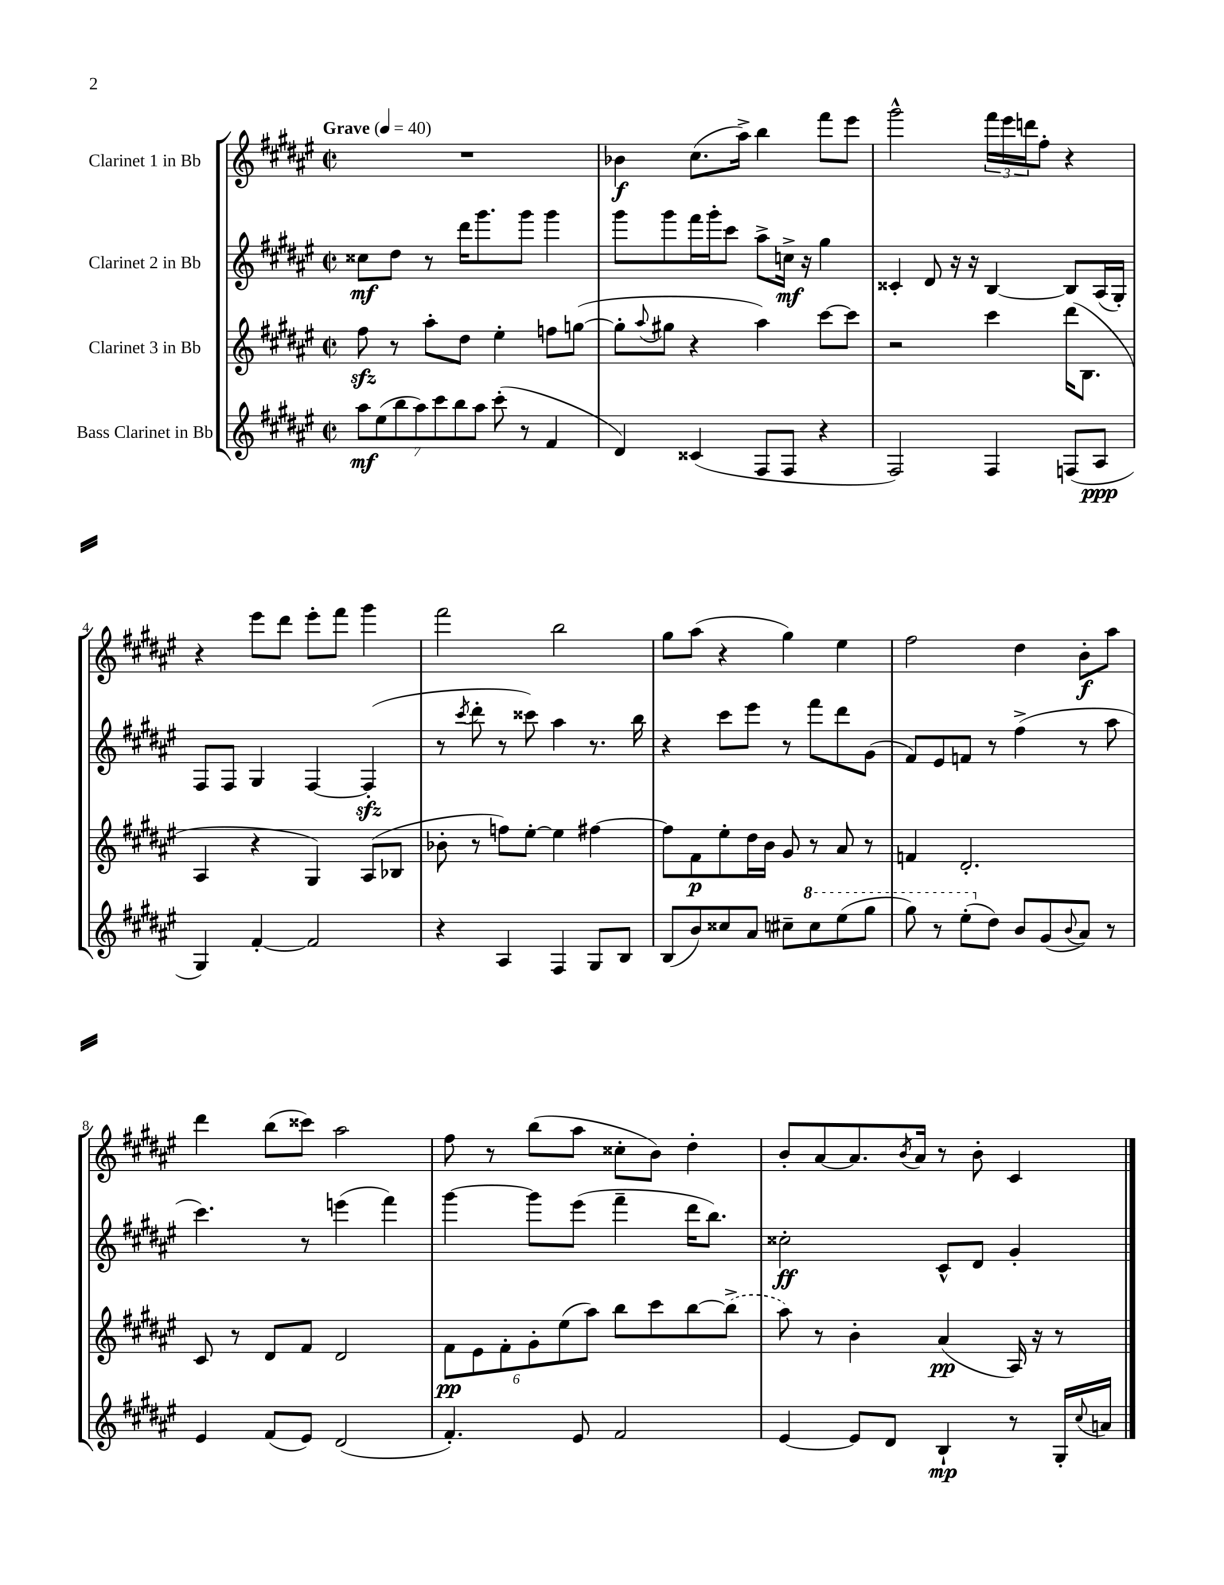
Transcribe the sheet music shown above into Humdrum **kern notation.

**kern	**dynam	**kern	**dynam	**kern	**dynam	**kern	**dynam
*part4	*part4	*part3	*part3	*part2	*part2	*part1	*part1
*staff4	*staff4	*staff3	*staff3	*staff2	*staff2	*staff1	*staff1
*I"Bass Clarinet in Bb	*	*I"Clarinet 3 in Bb	*	*I"Clarinet 2 in Bb	*	*I"Clarinet 1 in Bb	*
*clefG2	*	*clefG2	*	*clefG2	*	*clefG2	*
*k[f#c#g#d#a#e#]	*	*k[f#c#g#d#a#e#]	*	*k[f#c#g#d#a#e#]	*	*k[f#c#g#d#a#e#]	*
*M2/2	*	*M2/2	*	*M2/2	*	*M2/2	*
*met(c|)	*	*met(c|)	*	*met(c|)	*	*met(c|)	*
*MM40	*	*MM40	*	*MM40	*	*MM40	*
=1	=1	=1	=1	=1	=1	=1	=1
!	!	!	!	!	!	!LO:TX:a:B:t=Grave	!
14aa#\L	mf	8ff#zz\	.	8cc##X\L	mf	1r	.
(14ee#\	.	.	.	.	.	.	.
.	.	8r	.	8dd#\J	.	.	.
14bb\	.	.	.	.	.	.	.
14aa#\)	.	.	.	.	.	.	.
.	.	8aa#'\L	.	8r	.	.	.
14ccc#\	.	.	.	.	.	.	.
14bb\	.	.	.	.	.	.	.
.	.	8dd#\J	.	16ddd#\KL	.	.	.
14aa#\J	.	.	.	.	.	.	.
.	.	.	.	8.ggg#\	.	.	.
(8ccc#'\	.	4ee#'\	.	.	.	.	.
8r	.	.	.	8ggg#\J	.	.	.
4f#/	.	8ffn\L	.	4ggg#\	.	.	.
.	.	([8ggn\J	.	.	.	.	.
=2	=2	=2	=2	=2	=2	=2	=2
4d#/)	.	8gg'\L]	.	8ggg#\L	.	4b-X\	f
.	.	8qqaa#/	.	.	.	.	.
.	.	8gg#X\J	.	8ggg#\	.	.	.
(4c##X/	.	4r	.	16fff#\L	.	(8.cc#\L	.
.	.	.	.	16ggg#'\J	.	.	.
.	.	.	.	8ccc#\J	.	.	.
.	.	.	.	.	.	16aa#^\Jk)	.
8F#/L	.	4aa#\)	.	8aa#^\L	.	4bb\	.
8F#/J	.	.	.	16ccn^\Jk	mf	.	.
.	.	.	.	16r	.	.	.
4r	.	[8ccc#\L	.	4gg#\	.	8fff#\L	.
.	.	8ccc#\J]	.	.	.	8eee#\J	.
=3	=3	=3	=3	=3	=3	=3	=3
2F#/)	.	2r	.	4c##X'/	.	2ggg#^^\	.
.	.	.	.	8d#/	.	.	.
.	.	.	.	16r	.	.	.
.	.	.	.	16r	.	.	.
4F#/	.	4ccc#\	.	[4B/	.	24fff#\LL	.
.	.	.	.	.	.	24eee#\	.
.	.	.	.	.	.	24dddn\J	.
.	.	.	.	.	.	8ff#'\J	.
(8Fn/L	.	(16ddd#\KL	.	8B/L]	.	4r	.
.	.	8.B\J	.	.	.	.	.
8A#/J	ppp	.	.	(16A#/L	.	.	.
.	.	.	.	16G#'/JJ)	.	.	.
!!LO:LB:g=z
=4	=4	=4	=4	=4	=4	=4	=4
4G#/)	.	4A#/	.	8F#/L	.	4r	.
.	.	.	.	8F#/J	.	.	.
[4f#'/	.	4r	.	4G#/	.	8eee#\L	.
.	.	.	.	.	.	8ddd#\J	.
2f#/]	.	4G#/)	.	[4F#/	.	8eee#'\L	.
.	.	.	.	.	.	8fff#\J	.
.	.	(8A#/L	.	(4F#zz'/]	.	4ggg#\	.
.	.	8B-X/J	.	.	.	.	.
=5	=5	=5	=5	=5	=5	=5	=5
4r	.	8b-X'\	.	8r	.	2fff#\	.
.	.	.	.	8qccc#/	.	.	.
.	.	8r	.	8ddd#'\	.	.	.
4A#/	.	8ffn\L)	.	8r	.	.	.
.	.	[8ee#'\J	.	8ccc##X\)	.	.	.
4F#/	.	4ee#\]	.	4aa#\	.	2bb\	.
8G#/L	.	[4ff#X\	.	8.r	.	.	.
8B/J	.	.	.	.	.	.	.
.	.	.	.	16bb\	.	.	.
=6	=6	=6	=6	=6	=6	=6	=6
(8B/L	.	8ff#\L]	.	4r	.	8gg#\L	.
8b/)	.	8f#\	p	.	.	(8aa#\J	.
8cc##X/	.	8ee#'\	.	8ccc#\L	.	4r	.
8a#/J	.	16dd#\L	.	8eee#\J	.	.	.
.	.	16b\JJ	.	.	.	.	.
8cc#X~\L	.	8g#/	.	8r	.	4gg#\)	.
*8va	*	*	*	*	*	*	*
8ccc#\	.	8r	.	8fff#\L	.	.	.
(8eee#\	.	8a#/	.	8ddd#\	.	4ee#\	.
8ggg#\J	.	8r	.	(8g#\J	.	.	.
=7	=7	=7	=7	=7	=7	=7	=7
8ggg#\)	.	4fn/	.	8f#/L)	.	2ff#\	.
8r	.	.	.	8e#/	.	.	.
(8eee#'\L	.	2.d#'/	.	8fn/J	.	.	.
*X8va	*	*	*	*	*	*	*
8dd#\J)	.	.	.	8r	.	.	.
8b/L	.	.	.	(4ff#^\	.	4dd#\	.
(8g#/	.	.	.	.	.	.	.
8qqb/	.	.	.	.	.	.	.
8a#/J)	.	.	.	8r	.	8b'\L	f
8r	.	.	.	8aa#\	.	8aa#\J	.
!!LO:LB:g=z
=8	=8	=8	=8	=8	=8	=8	=8
4e#/	.	8c#/	.	4.ccc#\)	.	4ddd#\	.
.	.	8r	.	.	.	.	.
(8f#/L	.	8d#/L	.	.	.	(8bb\L	.
8e#/J)	.	8f#/J	.	8r	.	8ccc##X\J)	.
(2d#/	.	2d#/	.	(4eeen\	.	2aa#\	.
.	.	.	.	4fff#\)	.	.	.
=9	=9	=9	=9	=9	=9	=9	=9
4.f#'/)	.	12f#\L	pp	[4ggg#\	.	8ff#\	.
.	.	12e#\	.	.	.	.	.
.	.	.	.	.	.	8r	.
.	.	12f#'\	.	.	.	.	.
.	.	12g#'\	.	8ggg#\L]	.	(8bb\L	.
.	.	(12ee#\	.	.	.	.	.
8e#/	.	.	.	(8eee#\J	.	8aa#\J	.
.	.	12aa#\J)	.	.	.	.	.
2f#/	.	8bb\L	.	4fff#~\	.	8cc##X'\L	.
.	.	8ccc#\	.	.	.	8b\J)	.
.	.	[8bb\	.	16ddd#\KL	.	4dd#'\	.
.	.	.	.	8.bb\J)	.	.	.
.	.	(8bb^\J]	.	.	.	.	.
=10	=10	=10	=10	=10	=10	=10	=10
[4e#/	.	8aa#\)	.	2cc##X'\	ff	8b'/L	.
.	.	8r	.	.	.	[8a#/	.
8e#/L]	.	4b'\	.	.	.	8.a#/]	.
8d#/J	.	.	.	.	.	.	.
.	.	.	.	.	.	8qb/	.
.	.	.	.	.	.	16a#/Jk	.
4B`/	mp	(4a#/	pp	8c#^^/L	.	8r	.
.	.	.	.	8d#/J	.	8b'\	.
8r	.	16A#/)	.	4g#'/	.	4c#/	.
.	.	16r	.	.	.	.	.
16G#'/LL	.	8r	.	.	.	.	.
8qqcc#/	.	.	.	.	.	.	.
16an/JJ	.	.	.	.	.	.	.
==	==	==	==	==	==	==	==
*-	*-	*-	*-	*-	*-	*-	*-
